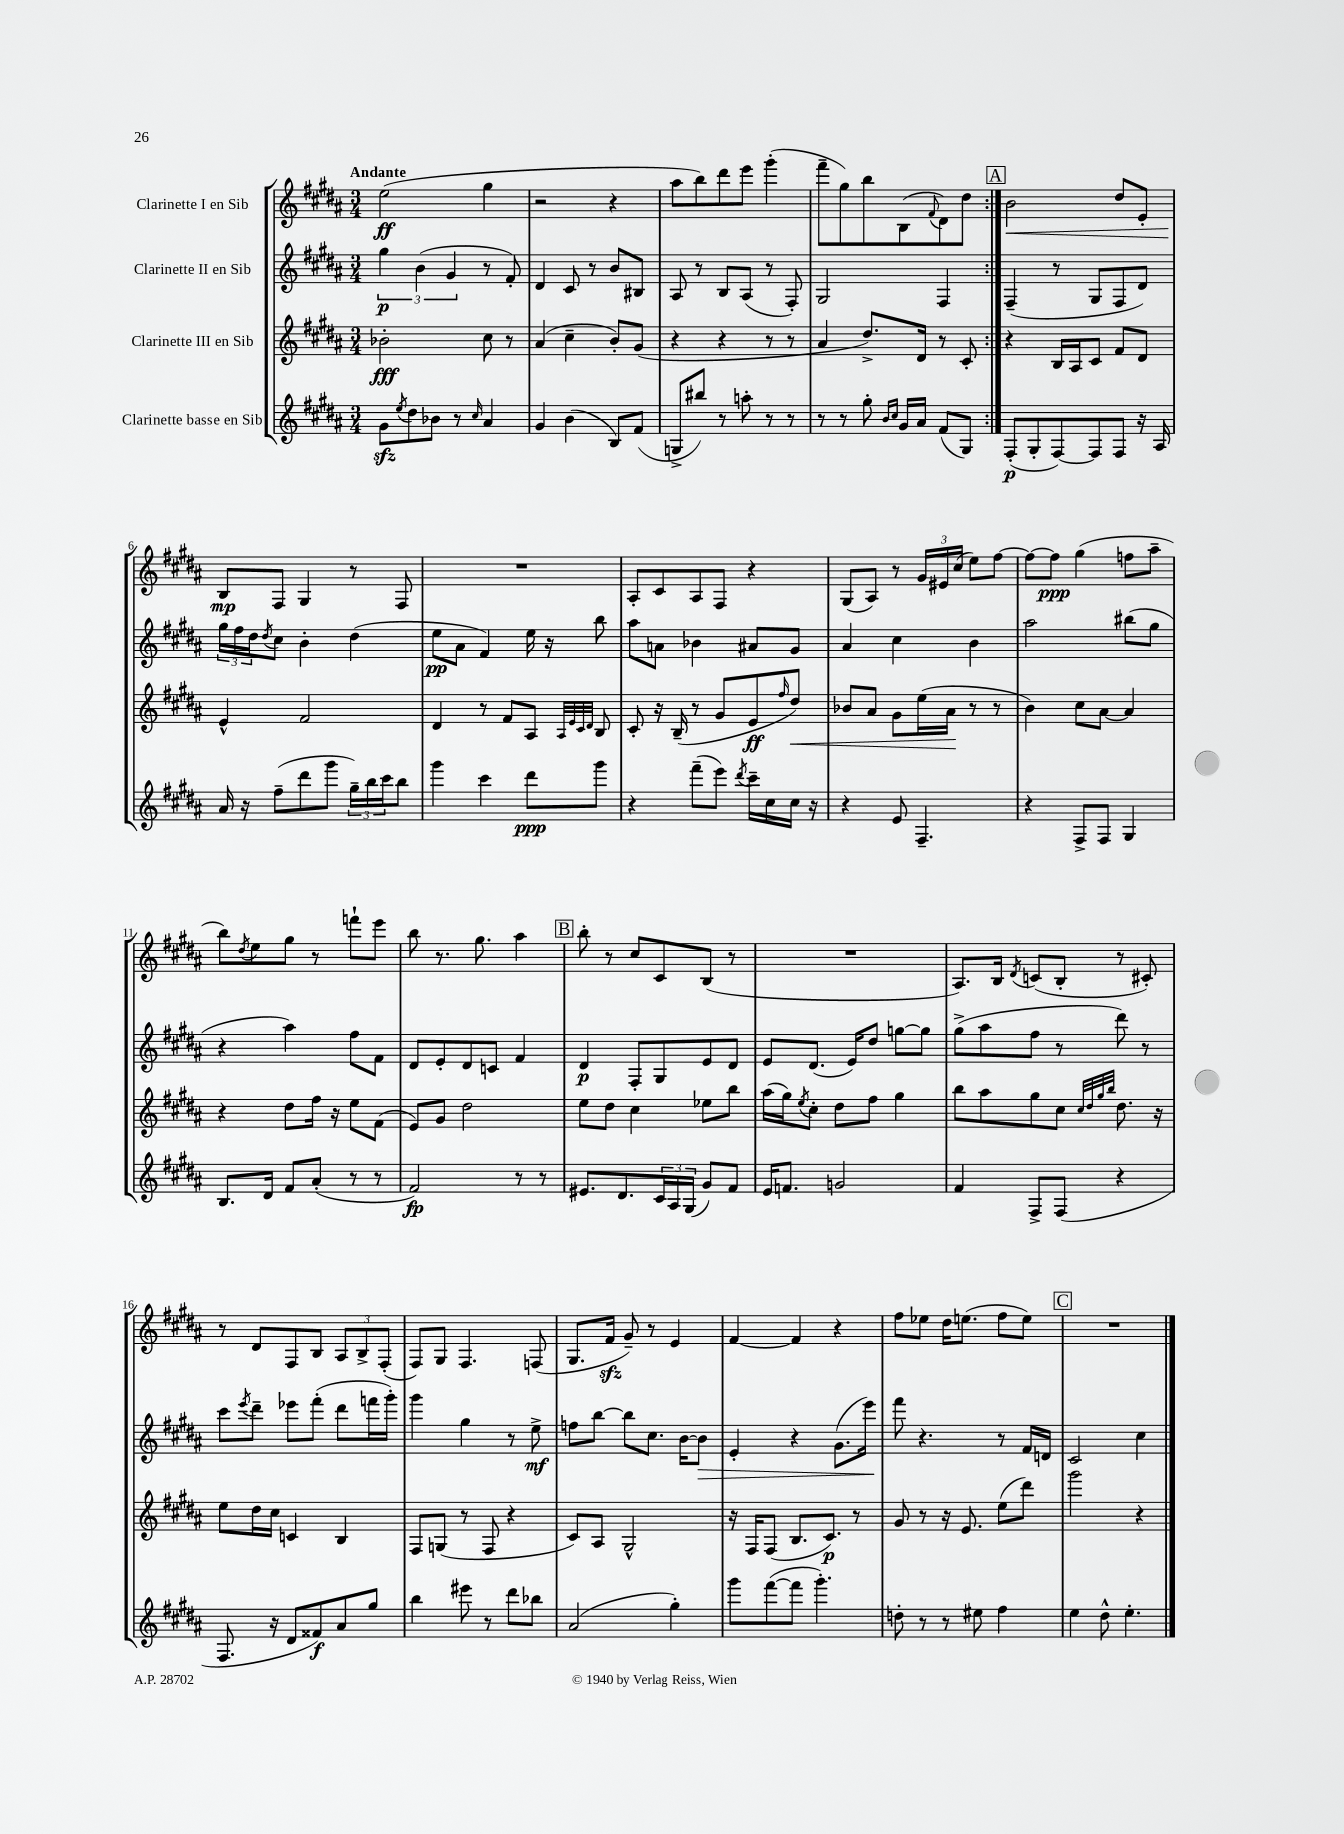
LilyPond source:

<<
\new StaffGroup <<
\new Staff = "s0" \with { instrumentName = "Clarinette I en Sib" } {
    \clef treble \key b \major \numericTimeSignature \time 3/4 \tempo "Andante"
    \repeat volta 2 { e''2\ff( gis''4 |
    r2 r4 |
    ais''8 b''8) dis'''8 e'''8 gis'''4-.( |
    fis'''8-- gis''8) b''8 b8( \appoggiatura { fis'8 } dis'8) dis''8 | }
    \mark \markup { \box "A" } b'2\< dis''8 e'8-. |
    b8\mp\! fis8 gis4 r8 fis8 |
    R2. |
    ais8-. cis'8 ais8 fis8 r4 |
    gis8( ais8) r8 \tuplet 3/2 { gis'16 eis'16 cis''16( } e''8) fis''8~ |
    fis''8~ fis''8\ppp gis''4( f''8 ais''8-- |
    b''8) \acciaccatura { dis''8 } e''8 gis''8 r8 f'''8-! e'''8 |
    b''8 r8. gis''8. ais''4 |
    \mark \markup { \box "B" } b''8-. r8 cis''8 cis'8 b8( r8 |
    R2. |
    ais8.) b16 \acciaccatura { dis'8 } c'8( b8-. r8 cis'8-.) |
    r8 dis'8 fis8 b8 \tuplet 3/2 { ais8 b8-> fis8-.( } |
    fis8) gis8 fis4. f8( |
    gis8. fis'16\sfz gis'8--) r8 e'4 |
    fis'4~ fis'4 r4 |
    fis''8 ees''8 dis''16 e''8.( fis''8 e''8) |
    \mark \markup { \box "C" } R2. \bar "|." |
}
\new Staff = "s1" \with { instrumentName = "Clarinette II en Sib" } {
    \clef treble \key b \major \numericTimeSignature \time 3/4
    \repeat volta 2 { \tuplet 3/2 { gis''4\p b'4( gis'4 } r8 fis'8-.) |
    dis'4 cis'8 r8 b'8 bis8 |
    ais8 r8 b8 ais8( r8 fis8-.) |
    gis2 fis4 | }
    \mark \markup { \box "A" } fis4--( r8 gis8 fis8 dis'8) |
    \tuplet 3/2 { gis''16 fis''16 dis''16 } \acciaccatura { dis''8 } cis''8 b'4-. dis''4( |
    e''8\pp ais'8 fis'4) e''16 r16 b''8 |
    ais''8 a'8 bes'4 ais'8 gis'8 |
    ais'4 cis''4 b'4 |
    ais''2 bis''8( gis''8 |
    r4 ais''4) fis''8 fis'8 |
    dis'8 e'8-. dis'8 c'8 fis'4 |
    \mark \markup { \box "B" } dis'4\p fis8-. gis8 e'8 dis'8 |
    e'8 dis'8.( e'16) dis''8 g''8~ g''8 |
    gis''8->( ais''8 fis''8 r8 dis'''8) r8 |
    cis'''8 \acciaccatura { e'''8 } dis'''8-- ees'''8 fis'''8-.( dis'''8 f'''16 gis'''16-.) |
    gis'''4 gis''4 r8 e''8->\mf |
    f''8 b''8~ b''8 cis''8. b'16~ b'8\> |
    e'4-. r4 gis'8.( e'''16\!) |
    fis'''8 r4. r8 fis'16 d'16 |
    \mark \markup { \box "C" } cis'2 cis''4 \bar "|." |
}
\new Staff = "s2" \with { instrumentName = "Clarinette III en Sib" } {
    \clef treble \key b \major \numericTimeSignature \time 3/4
    \repeat volta 2 { bes'2-.\fff cis''8 r8 |
    ais'4( cis''4-- b'8-.) gis'8( |
    r4 r4 r8 r8 |
    ais'4 dis''8.->) dis'16 r8 cis'8-. | }
    \mark \markup { \box "A" } r4 b16 ais16 cis'8 fis'8 dis'8 |
    e'4-^ fis'2 |
    dis'4 r8 fis'8 ais8 \grace { ais32 e'32 cis'32 dis'32 } b8 |
    cis'8-. r16 b16--( r8 gis'8 e'8\ff \grace { fis''16 } dis''8\<) |
    bes'8 ais'8 gis'8 e''16( ais'16\! r8 r8 |
    b'4) cis''8 ais'8~ ais'4 |
    r4 dis''8 fis''16 r16 e''8 fis'8( |
    e'8) gis'8 dis''2 |
    \mark \markup { \box "B" } e''8 dis''8 cis''4 ees''8 b''8 |
    ais''16( gis''16) \acciaccatura { e''8 } cis''8-. dis''8 fis''8 gis''4 |
    b''8 ais''8 gis''8 cis''8 \grace { cis''32 dis''32 gis''32 b''32 } dis''8. r16 |
    e''8 dis''16 cis''16 c'4 b4 |
    fis8 g8( r8 fis8 r4 |
    cis'8) ais8 gis2-^ |
    r16 fis16 fis8( b8. cis'8.\p) r8 |
    gis'8 r8 r16 e'8. e''8( dis'''8) |
    \mark \markup { \box "C" } gis'''2 r4 \bar "|." |
}
\new Staff = "s3" \with { instrumentName = "Clarinette basse en Sib" } {
    \clef treble \key b \major \numericTimeSignature \time 3/4
    \repeat volta 2 { gis'8\sfz \acciaccatura { e''8 } dis''8 bes'8 r8 \grace { cis''16 } ais'4 |
    gis'4 b'4( b8) fis'8( |
    g8-> bis''8) r8 a''8-. r8 r8 |
    r8 r8 gis''8-. \grace { b'16 cis''16 } gis'16 ais'16 fis'8( gis8) | }
    \mark \markup { \box "A" } fis8-.\p( gis8-. fis8~) fis8 fis8 r16 ais16 |
    ais'16 r16 fis''8--( dis'''8 gis'''8 \tuplet 3/2 { gis''16--) b''16 cis'''16 } b''8 |
    gis'''4 cis'''4 dis'''8\ppp gis'''8 |
    r4 fis'''8--( e'''8) \acciaccatura { dis'''8 } cis'''16-- cis''16 cis''16 r16 |
    r4 e'8 fis4.-- |
    r4 fis8-> fis8 gis4 |
    b8. dis'16 fis'8 ais'8-.( r8 r8 |
    fis'2\fp) r8 r8 |
    \mark \markup { \box "B" } eis'8. dis'8. \tuplet 3/2 { cis'16 ais16 gis16( } gis'8) fis'8 |
    e'16 f'8. g'2 |
    fis'4 fis8-> fis8( r4 |
    fis8. r16 dis'8 fisis'8\f) ais'8 gis''8 |
    b''4 eis'''8 r8 dis'''8 bes''8 |
    ais'2( gis''4-.) |
    gis'''8 fis'''8~( fis'''8 gis'''4.-.) |
    d''8-. r8 r8 eis''8 fis''4 |
    \mark \markup { \box "C" } e''4 dis''8-^ e''4.-. \bar "|." |
}
>>
>>
